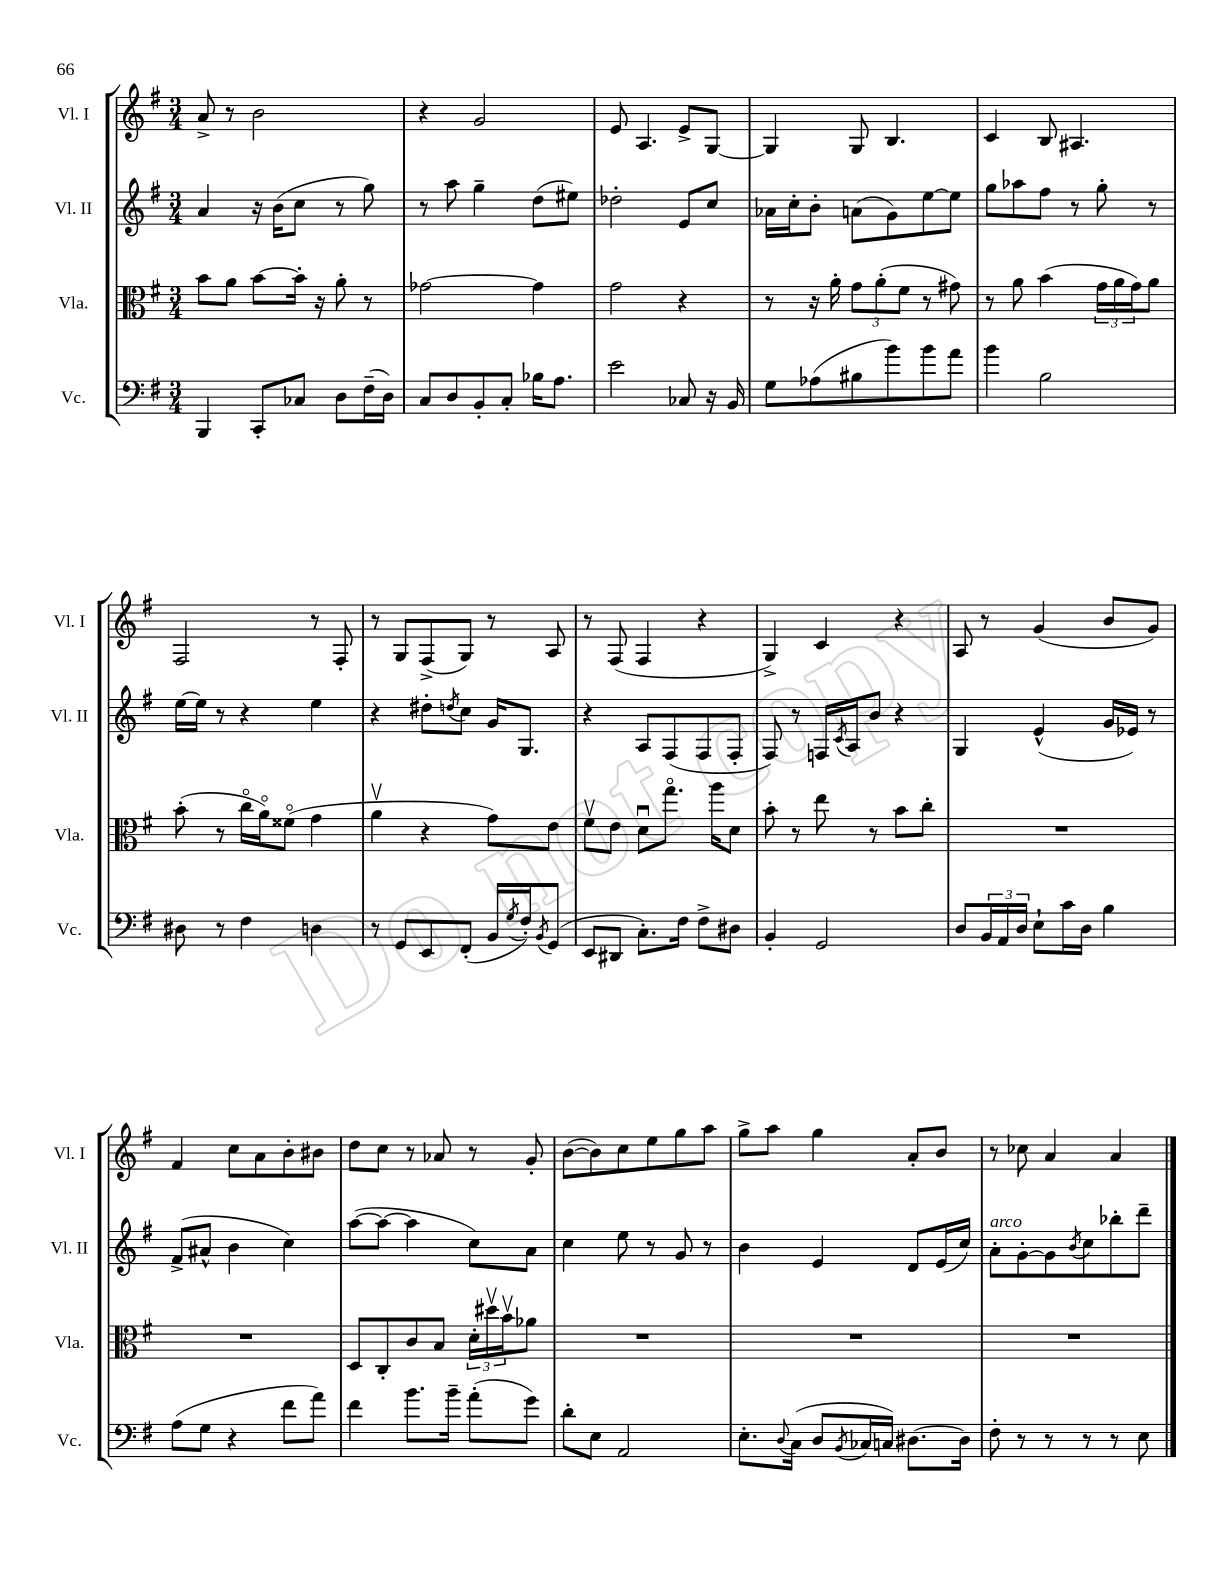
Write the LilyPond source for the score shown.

<<
\new StaffGroup <<
\new Staff = "s0" \with { instrumentName = "Vl. I" shortInstrumentName = "Vl. I" } {
    \clef treble \key g \major \numericTimeSignature \time 3/4
    a'8-> r8 b'2 |
    r4 g'2 |
    e'8 a4. e'8-> g8~ |
    g4 g8 b4. |
    c'4 b8 ais4. |
    fis2 r8 fis8-. |
    r8 g8 fis8->( g8) r8 a8 |
    r8 fis8( fis4 r4 |
    g4->) c'4 r4 |
    a8 r8 g'4( b'8 g'8) |
    fis'4 c''8 a'8 b'8-. bis'8 |
    d''8 c''8 r8 aes'8 r8 g'8-. |
    b'8~( b'8) c''8 e''8 g''8 a''8 |
    g''8-> a''8 g''4 a'8-. b'8 |
    r8 ces''8 a'4 a'4 \bar "|." |
}
\new Staff = "s1" \with { instrumentName = "Vl. II" shortInstrumentName = "Vl. II" } {
    \clef treble \key g \major \numericTimeSignature \time 3/4
    a'4 r16 b'16( c''8 r8 g''8) |
    r8 a''8 g''4-- d''8( eis''8) |
    des''2-. e'8 c''8 |
    aes'16 c''16-. b'8-. a'8( g'8) e''8~ e''8 |
    g''8 aes''8 fis''8 r8 g''8-. r8 |
    e''16~ e''16 r8 r4 e''4 |
    r4 dis''8-. \acciaccatura { d''8 } c''8 g'16 g8. |
    r4 a8 fis8( fis8 fis8-. |
    fis8) r8 f16 \acciaccatura { c'8 } a16 b'8 r4 |
    g4 e'4-^( g'16 ees'16) r8 |
    fis'8->( ais'8-^ b'4 c''4) |
    a''8~( a''8~ a''4 c''8) a'8 |
    c''4 e''8 r8 g'8 r8 |
    b'4 e'4 d'8 e'16( c''16) |
    a'8-.^\markup { \italic "arco" } g'8~-. g'8 \acciaccatura { b'8 } c''8 bes''8-. d'''8-- \bar "|." |
}
\new Staff = "s2" \with { instrumentName = "Vla." shortInstrumentName = "Vla." } {
    \clef alto \key g \major \numericTimeSignature \time 3/4
    b'8 a'8 b'8~ b'16-. r16 a'8-. r8 |
    ges'2~ ges'4 |
    g'2 r4 |
    r8 r16 a'16-. \tuplet 3/2 { g'8 a'8-.( fis'8 } r8 gis'8) |
    r8 a'8 b'4( \tuplet 3/2 { g'16 a'16 g'16) } a'8 |
    b'8-.( r8 c''16\flageolet a'16\flageolet) fisis'8\flageolet( g'4 |
    a'4\upbow r4 g'8) e'8 |
    fis'8\upbow e'8 d'8\downbow g''8.\flageolet a''16 d'8 |
    b'8-. r8 e''8 r8 b'8 c''8-. |
    R2. |
    R2. |
    d8 c8-. c'8 b8 \tuplet 3/2 { d'16-. dis''16\upbow b'16\upbow } aes'8 |
    R2. |
    R2. |
    R2. \bar "|." |
}
\new Staff = "s3" \with { instrumentName = "Vc." shortInstrumentName = "Vc." } {
    \clef bass \key g \major \numericTimeSignature \time 3/4
    b,,4 c,8-. ces8 d8 fis16--( d16) |
    c8 d8 b,8-. c8-. bes16 a8. |
    e'2 ces8 r16 b,16 |
    g8 aes8( bis8 b'8) b'8 a'8 |
    b'4 b2 |
    dis8 r8 fis4 d4 |
    r8 g,8 e,8 fis,8-.( b,16 \acciaccatura { g8 } fis16-.) \acciaccatura { b,8 } g,8( |
    e,8 dis,8 c8.-.) fis16 fis8-> dis8 |
    b,4-. g,2 |
    d8 \tuplet 3/2 { b,16 a,16 d16 } e8-! c'16 d16 b4 |
    a8( g8 r4 fis'8 a'8) |
    fis'4 b'8. b'16-- a'8-.( g'8) |
    d'8-. e8 a,2 |
    e8.-. \appoggiatura { d8 } c16( d8 \acciaccatura { b,8 } ces16 c16) dis8.~ dis16 |
    fis8-. r8 r8 r8 r8 e8 \bar "|." |
}
>>
>>
\layout { \context { \Score \remove "Bar_number_engraver" } }
